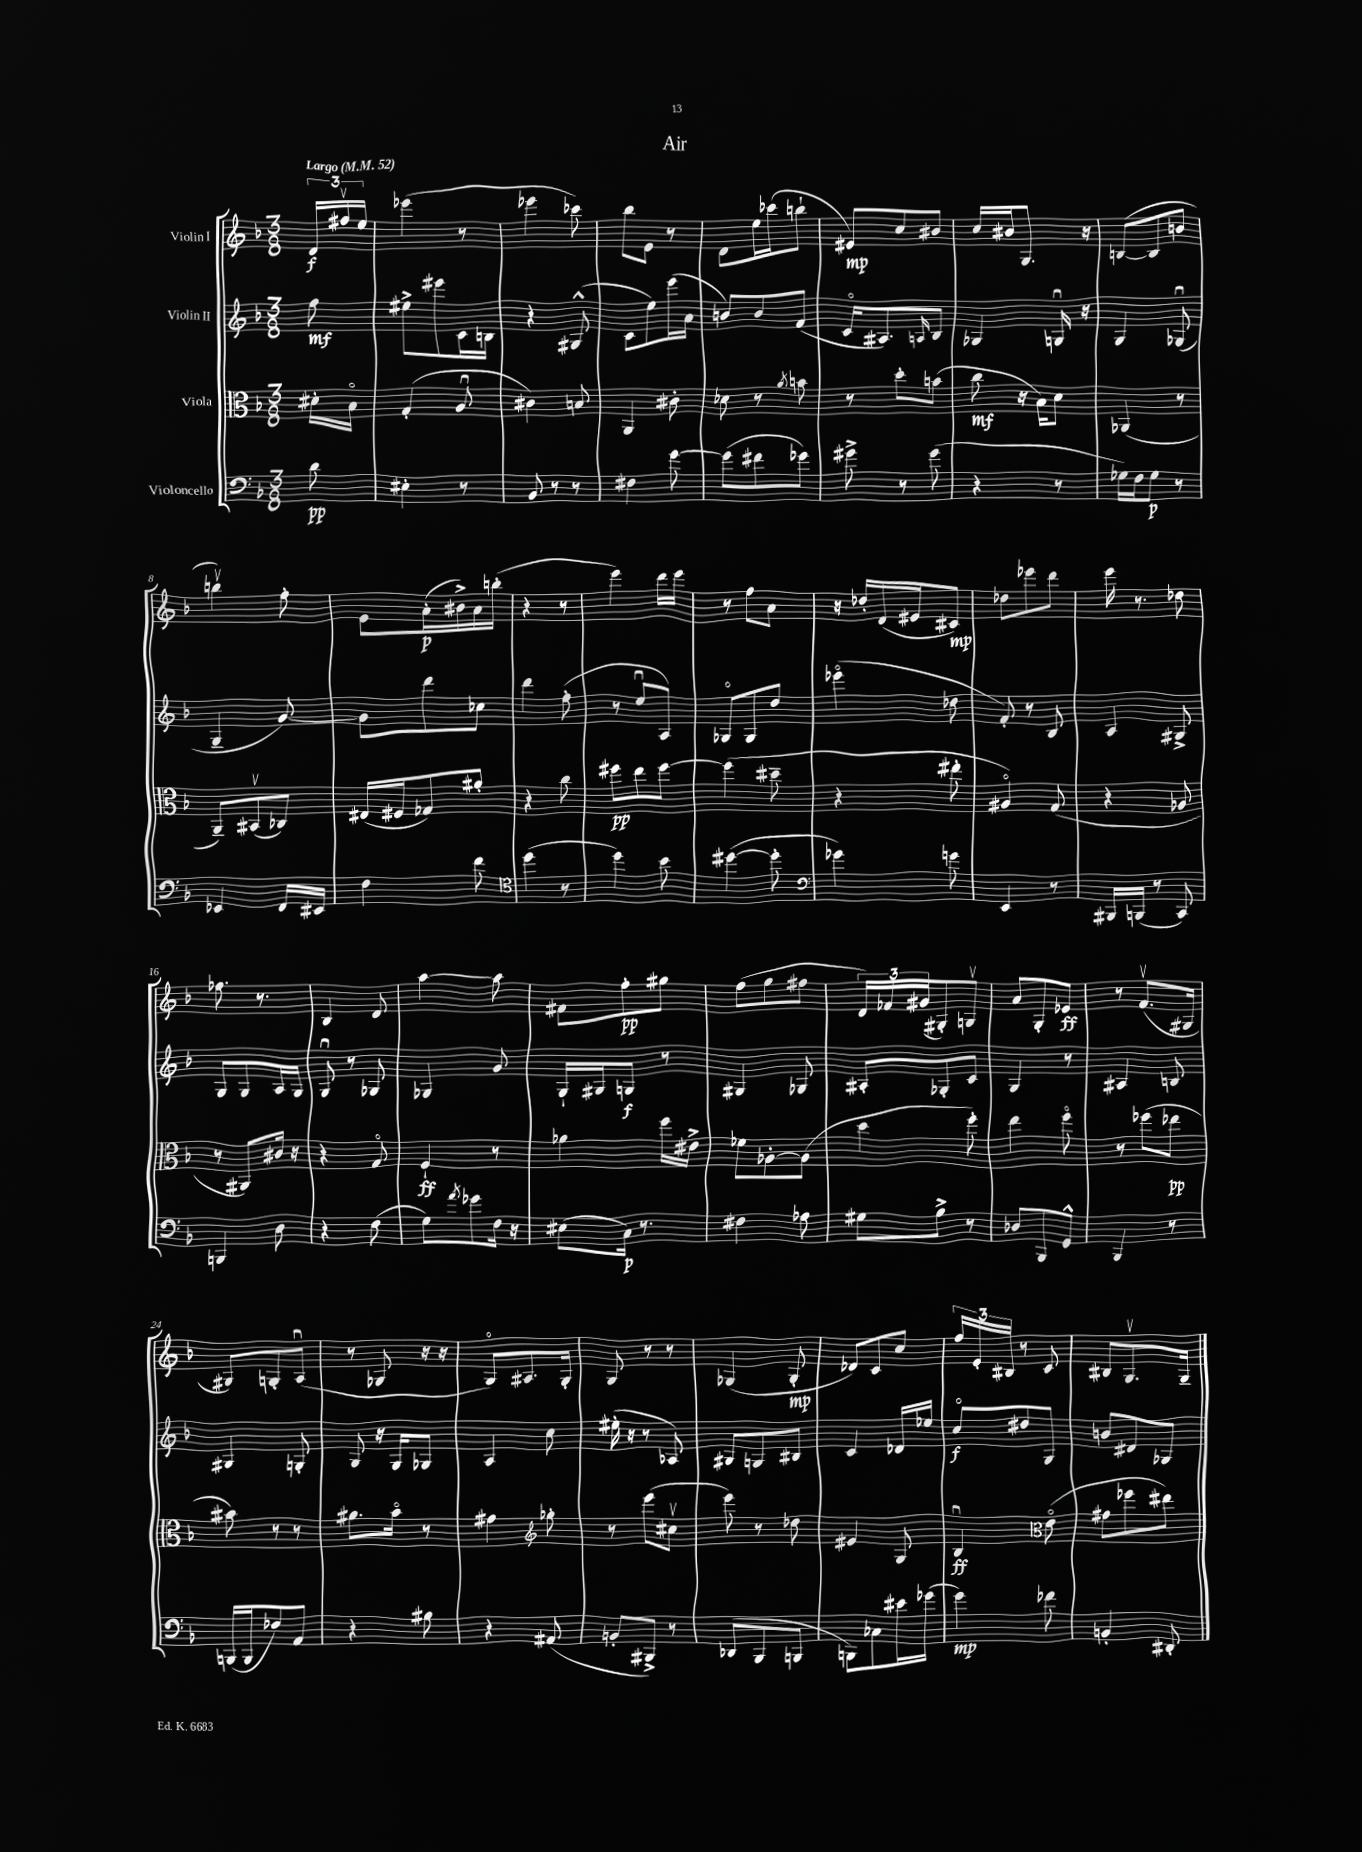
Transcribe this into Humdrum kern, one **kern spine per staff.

**kern	**kern	**kern	**kern
*staff4	*staff3	*staff2	*staff1
*clefF4	*clefC3	*clefG2	*clefG2
*k[b-]	*k[b-]	*k[b-]	*k[b-]
*M3/8	*M3/8	*M3/8	*M3/8
*MM52	*MM52	*MM52	*MM52
8d	16d#'	8ff	24d
.	.	.	24ff#v
.	16B-o	.	.
.	.	.	24ee
=	=	=	=
4E#'	(4G'	8ee#^	(4eee-
.	.	8eee#	.
8r	8Au	16c	8r
.	.	16B	.
=	=	=	=
8BB-	4c#)	4r	4eee-
8r	.	.	.
8r	8B	(8G#^^	8ccc-)
=	=	=	=
4F#	4AA	8c	8bb-
.	.	8ee)	8e
[8g	8c#'	(16eee	8r
.	.	16a	.
=	=	=	=
(8g]	8d-	8b)	8d
8f#	8r	8b	16ee
.	.	.	(16ccc-
.	8qa	.	.
8g-)	8b	(8f	8bb`
=	=	=	=
8g#^	8r	16co	8e#)
.	.	8.A#)	.
8r	8dd'	.	8cc
.	.	16qqA	.
(8g#	(8b	8B-	8b#
=	=	=	=
4r	8cc	4G-	16cc
.	.	.	16b#
.	16r	.	8.G
.	16B-)	.	.
8r	8d	16Gu	.
.	.	16r	16r
=	=	=	=
16G-)	(4AA-	4G	([8B
16F	.	.	.
8G-	.	.	8B]
8r	8r	(8G-u	8b
=	=	=	=
4EE-	8AA~)	4G~	4bbv)
.	(8BB#v	.	.
16FF	8C-)	[8g)	8ff'
16EE#	.	.	.
=	=	=	=
4F	(16E#	8g]	8e
.	16F#	.	.
.	8G-)	8ddd	(16a'
.	.	.	16b#^)
8f	8a#'	8cc-	16a
.	.	.	(16bb'
=	=	=	=
*clefC4	*	*	*
(4dd	4r	4ddd	4r
8r	8cc	(8ff'	8r
=	=	=	=
4dd)	8ff#	8r	4eee)
.	8ee	8eeu	.
8b-	[8ff#	8A)	16ddd
.	.	.	16eee
=	=	=	=
([4dd#	(4ff#]	8G-o	8r
.	.	8G-	8ff
8dd#']	8dd#~	8dd	8a
=	=	=	=
*clefF4	*	*	*
4g-)	4r	(4eee-o	16r
.	.	.	16dd-'
.	.	.	(16d
.	.	.	16e#
8g	8ee#'	8dd-	8c#)
=	=	=	=
4EE	4A#o)	8f')	8dd-
.	.	8r	8eee-
8r	(8G	8B-	8ddd
=	=	=	=
16BBB#	4r	4A	16eee
(16BBB	.	.	8.r
8r	.	.	.
8CC)	8A-	8G#^	8dd-
=	=	=	=
4BBB	8r	8G	8.ff-
.	8AA#)	8G	.
.	.	.	8.r
8D	16c#	16A	.
.	16r	16G	.
=	=	=	=
4r	4r	8Gu	4B-
.	.	8r	.
(8F	8Go	8G-	8d
=	=	=	=
8G)	4F`	4G-	[4aa
8qa	.	.	.
8g-	.	.	.
16F	8r	8g	8aa]
16r	.	.	.
=	=	=	=
(8E#	4a-	16G`	8f#
.	.	16G#	.
16C)	.	8G	8ff'
8.r	.	.	.
.	16ff	8r	8gg#
.	16e#^	.	.
=	=	=	=
4F#	8f-	4G#	(8ff
.	[8A-'	.	8gg
8A-	(8A-]	8G-	8ff#
=	=	=	=
8G#	4dd	8A#'	24d)
.	.	.	24f-
.	.	.	(24g#
8B-^	.	8G-'	8G#')
8r	8ff')	8c	8Gv
=	=	=	=
8D-	4ee	4G	8a
8BBB-	.	.	8G'
8GG^^	8ffo	8r	8e-
=	=	=	=
4BBB-	8r	4A#	8r
.	(8ff-	.	(8.fv
8r	8ee-	8B	.
.	.	.	16G#
=	=	=	=
(16BBB	8b#)	4G#	8G#)
16BBB	.	.	.
8F-)	8r	.	8G'
8AA	8r	8G'	(8Au
=	=	=	=
4r	8.a#	8G	8r
.	.	16r	8G-
.	16b-o	16G	.
8B#	8r	8G-	16r
.	.	.	16r
=	=	=	=
4r	4g#	4A	8Go)
.	.	.	8.A#
*	*clefG2	*	*
(8AA#	8gg-'	8cc	.
.	.	.	16G'
=	=	=	=
8BB'	8r	(16ee#'	8G
.	.	16r	.
8BBB#^)	(8eee	8r	8r
8r	8cc#v	8A-)	8r
=	=	=	=
(8DD-	8eee)	8G#	(4G-
8BBB-	8r	8G	.
8BBB	8dd-	8B#	8G-'
=	=	=	=
8BBB)	4e#	4c	8d-)
8C-	.	.	8c
16e#	8G	16d-	8cc
(16g-	.	16ee-	.
=	=	=	=
4g)	4B-u	8cco	24ff
.	.	.	24e'
.	.	.	24B#
.	.	8dd#	8r
*	*clefC3	*	*
8f-	(8eo	8G	8c
=	=	=	=
4BB'	8g#	8b	8B#
.	8ff-	8d#	8.Gv
8DD#'	8ee#)	8G-	.
.	.	.	16G~
==	==	==	==
*-	*-	*-	*-
